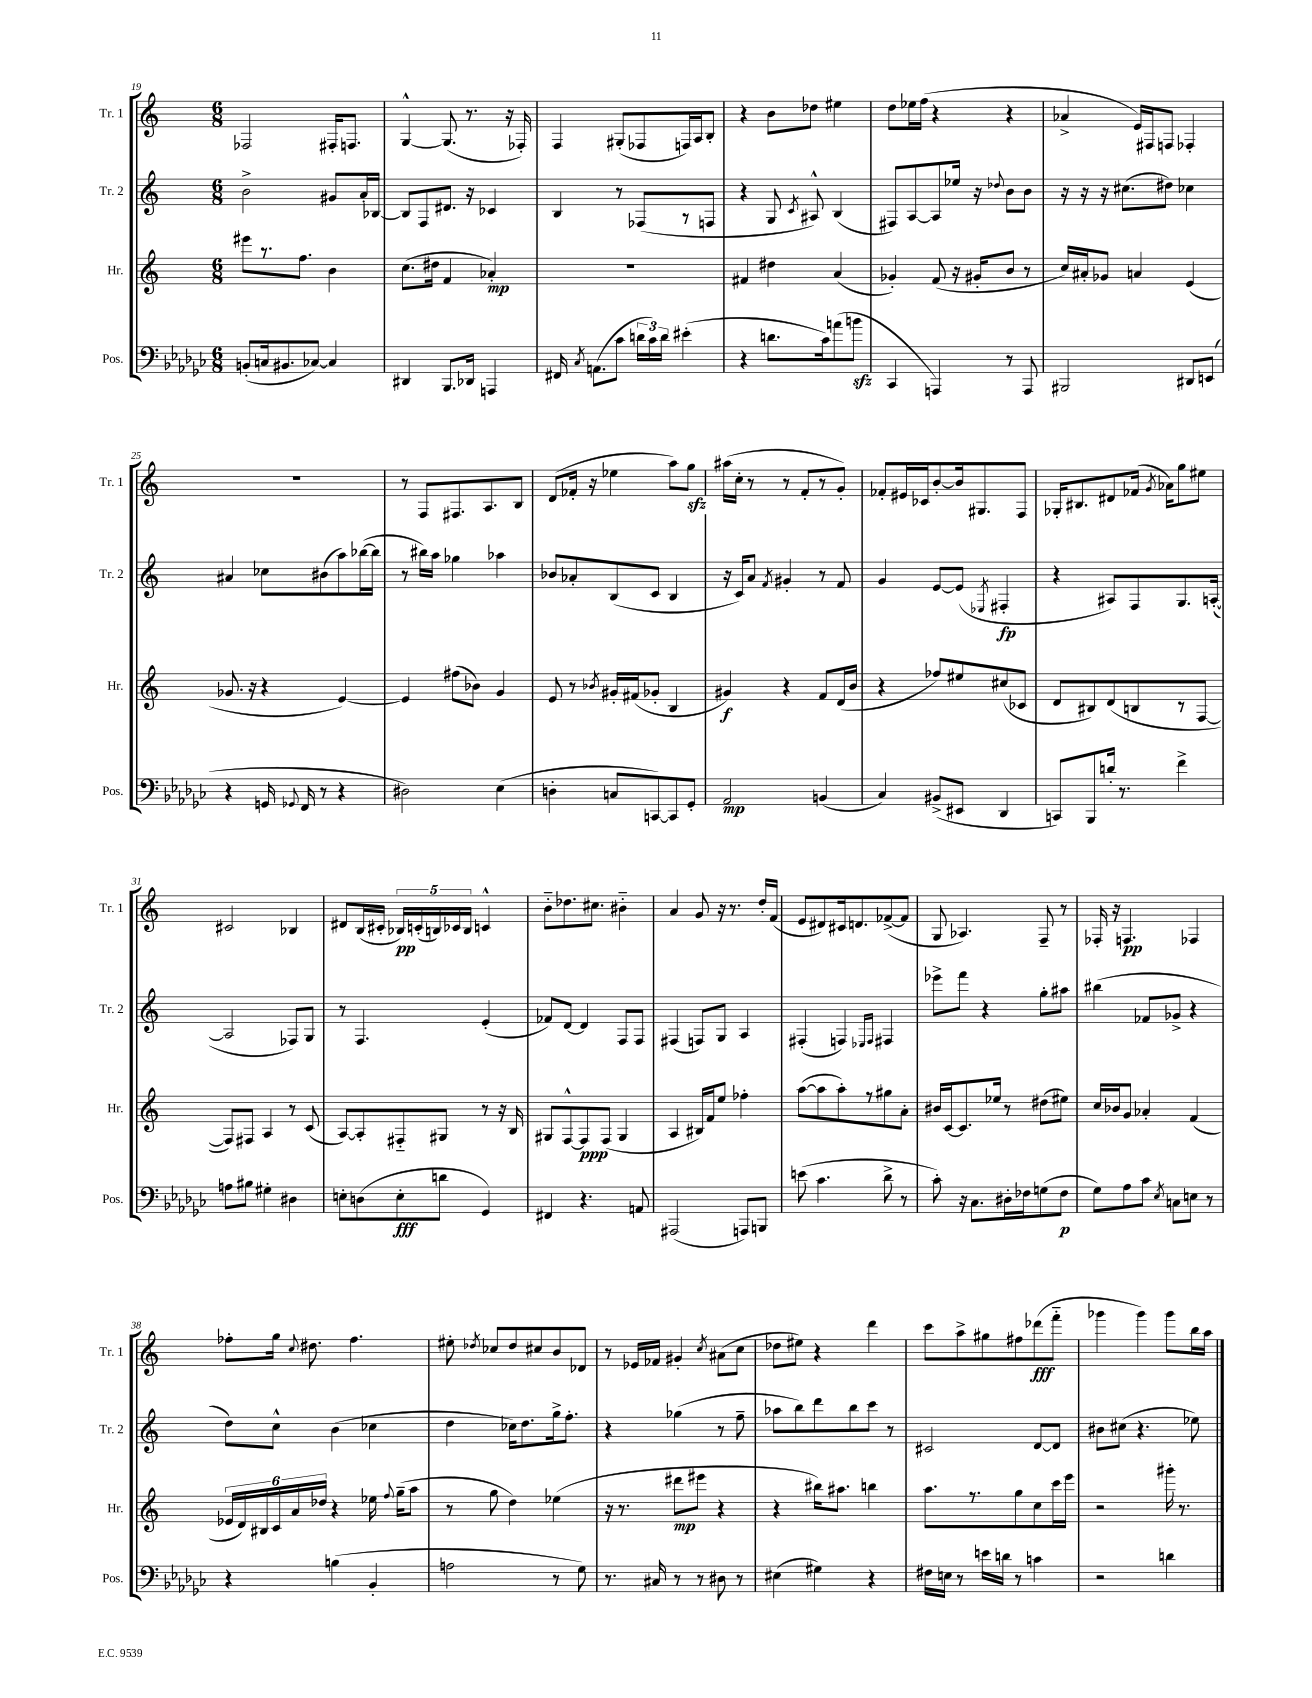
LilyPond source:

<<
\new StaffGroup <<
\new Staff = "s0" \with { instrumentName = "Tr. 1" shortInstrumentName = "Tr. 1" } {
    \clef treble \key c \major \numericTimeSignature \time 6/8
    \autoBeamOff fes2 fis16[-. f8.] |
    g4~-^ g8.( r8. r16 fes16-.) |
    f4 gis8[-.( fes8 f16) a16 b8]-. |
    r4 b'8[ des''8] eis''4 |
    d''8[ ees''16 f''16]( r4 r4 |
    aes'4-> e'16[) fis16 f8] fes4-. |
    R2. |
    r8 f8[ fis8. a8. b8] |
    d'8[( fes'16]-. r16 ees''4 a''8[) g''8]\sfz |
    ais''16[( c''16]-. r8 r8 f'8[-. r8 g'8]-.) |
    fes'8[-. eis'16 ces'16 b'8~-. b'16 gis8. f8] |
    ges16[-. bis8. dis'8 fes'16]( \acciaccatura { g'8 } aes'16[) g''8 eis''8] |
    cis'2 bes4 |
    dis'8[ b16( cis'16]-. \tuplet 5/4 { bes16[\pp) c'16-.( b16) ces'16 b16] } c'4-^ |
    b'8[-_ des''8. cis''8.] bis'4-_ |
    a'4 g'8 r16 r8. d''16[-. f'16]( |
    e'8[ dis'8) cis'16 d'8. fes'8~->( fes'8] |
    g8 aes4.) f8-- r8 |
    fes16-. r16 f4.\pp fes4 |
    fes''8[-. g''16] \appoggiatura { c''8 } dis''8. fes''4. |
    eis''8-. \acciaccatura { des''8 } ces''8[ des''8 cis''8 b'8 des'8] |
    r8 ees'16[ fes'16] gis'4-. \acciaccatura { c''8 } ais'8[( c''8] |
    des''8[ eis''8]) r4 d'''4 |
    c'''8[ a''8-> gis''8 fis''8 des'''8\fff( f'''8]-_ |
    ges'''4 ges'''4) ges'''8[ b''16 a''16] \bar "|." |
}
\new Staff = "s1" \with { instrumentName = "Tr. 2" shortInstrumentName = "Tr. 2" } {
    \clef treble \key c \major \numericTimeSignature \time 6/8
    \autoBeamOff b'2-> gis'8[ a'16-. bes16]~ |
    bes8[ f8 dis'8.] r16 ces'4 |
    b4 r8 fes8[( r8 f8] |
    r4 g8 \acciaccatura { c'8 } ais8-^) b4( |
    fis8[) a8~ a8 ees''16] r16 \appoggiatura { des''8 } b'8[ b'8] |
    r16 r16 r16 cis''8.[( dis''8]) ces''4 |
    ais'4 ces''8[ bis'8( a''8) bes''16~( bes''16] |
    r8 bis''16[) a''16] ges''4 aes''4 |
    bes'8[ aes'8-. b8( c'8] b4 |
    r16 c'16[) a'8] \acciaccatura { f'8 } gis'4-. r8 f'8 |
    g'4 e'8[~ e'8]( \acciaccatura { ees8 } fis4-.\fp |
    r4 ais8[) f8 g8. a16]~-.( |
    a2 fes8[) g8] |
    r8 f4. e'4-.( |
    fes'8[) d'8]~ d'4 f8[ f8] |
    fis4( f8[) g8] a4 |
    fis4-.( f4) \grace { ees16[ f16] } fis4 |
    ees'''8[-> f'''8] r4 g''8[-. ais''8] |
    bis''4( fes'8[ ges'8]-> r4 |
    d''8[) c''8]-^ b'4( ces''4 |
    d''4 ces''16[) d''8. g''16-> f''8.]-. |
    r4 ges''4( r8 f''8-- |
    aes''8[ b''8) d'''8 b''8 c'''8] r8 |
    cis'2 d'8[~ d'8] |
    bis'8[ cis''8]( r4. ees''8) \bar "|." |
}
\new Staff = "s2" \with { instrumentName = "Hr." shortInstrumentName = "Hr." } {
    \clef treble \key c \major \numericTimeSignature \time 6/8
    \autoBeamOff eis'''8[ r8. f''8.] b'4 |
    c''8.[( dis''16] f'4 aes'4-.\mp) |
    R2. |
    fis'4 dis''4 a'4( |
    ges'4-.) f'8( r16 gis'16[-. b'8] r8 |
    c''16[) ais'16-. ges'8] a'4 e'4( |
    ges'8. r16 r4 e'4~) |
    e'4 fis''8[( bes'8]) g'4 |
    e'8 r8 \acciaccatura { bes'8 } gis'16[-. fis'16( ges'8]-. b4 |
    gis'4\f) r4 f'8[ d'16( b'16] |
    r4 fes''8[) eis''8 cis''8( ces'8] |
    d'8[ bis8) d'8( b8 r8 f8]~ |
    f8[) fis8] a4 r8 c'8( |
    a8[~) a8-. fis8-_ gis8] r8 r16 b16 |
    gis8[ f8~-^ f8\ppp f8]( gis4 |
    a4 bis16[) f'16 e''8] fes''4-. |
    a''8[~( a''8 a''8-.) r8 gis''8 a'8]-. |
    bis'16[ c'16~ c'8. ees''16] r8 dis''8[( eis''8]) |
    c''16[ bes'16 g'8] aes'4-. f'4( |
    \tuplet 6/4 { ees'16[ d'16) bis16 c'16 a'16 des''16] } r4 ees''16 \appoggiatura { f''8 } g''16[--( a''8] |
    r8 g''8 d''4) ees''4( |
    r16 r8. dis'''8[\mp eis'''8] r4 |
    r4 bis''16[) ais''8.] b''4 |
    a''8.[ r8. g''8 c''8 c'''16 e'''16] |
    r2 gis'''16-. r8. \bar "|." |
}
\new Staff = "s3" \with { instrumentName = "Pos." shortInstrumentName = "Pos." } {
    \clef bass \key ges \major \numericTimeSignature \time 6/8
    \autoBeamOff b,8[-.( c16 bis,8. ces8]~) ces4 |
    dis,4 bes,,8.[ des,16] a,,4 |
    fis,16 \acciaccatura { ces8 } a,8.[( ces'8] \tuplet 3/2 { d'16[ ces'16) d'16] } eis'4-.( |
    r4 d'8.[ ces'16) a'8( b'8]\sfz |
    ces,4 a,,4) r8 a,,8 |
    bis,,2 dis,8[ e,8]( |
    r4 g,16 \appoggiatura { ges,8 } f,16 r8 r4 |
    dis2) ees4( |
    d4-. c8[ c,8~) c,8 ges,8]-. |
    aes,2\mp b,4( |
    ces4) bis,8[->( eis,8] des,4 |
    c,8[) bes,,8 d'16]-. r8. f'4-> |
    a8[ bis8] gis4-. dis4 |
    e8[-. d8( e8-.\fff d'8] ges,4) |
    fis,4 r4. a,8 |
    ais,,2( a,,8[) b,,8] |
    e'8( ces'4. des'8-> r8 |
    ces'8-.) r16 ces8.[ dis16-. fes16 g8( fes8]\p |
    ges8[) aes8 ces'8] \acciaccatura { ees8 } c8[ e8] r8 |
    r4 b4( bes,4-. |
    a2 r8 ges8) |
    r8. cis16 r8 r8 dis8 r8 |
    eis4( gis4) r4 |
    fis16[ e16] r8 e'16[ d'16] r8 c'4 |
    r2 d'4 \bar "|." |
}
>>
>>
\layout { \context { \Score currentBarNumber = #19 } }
